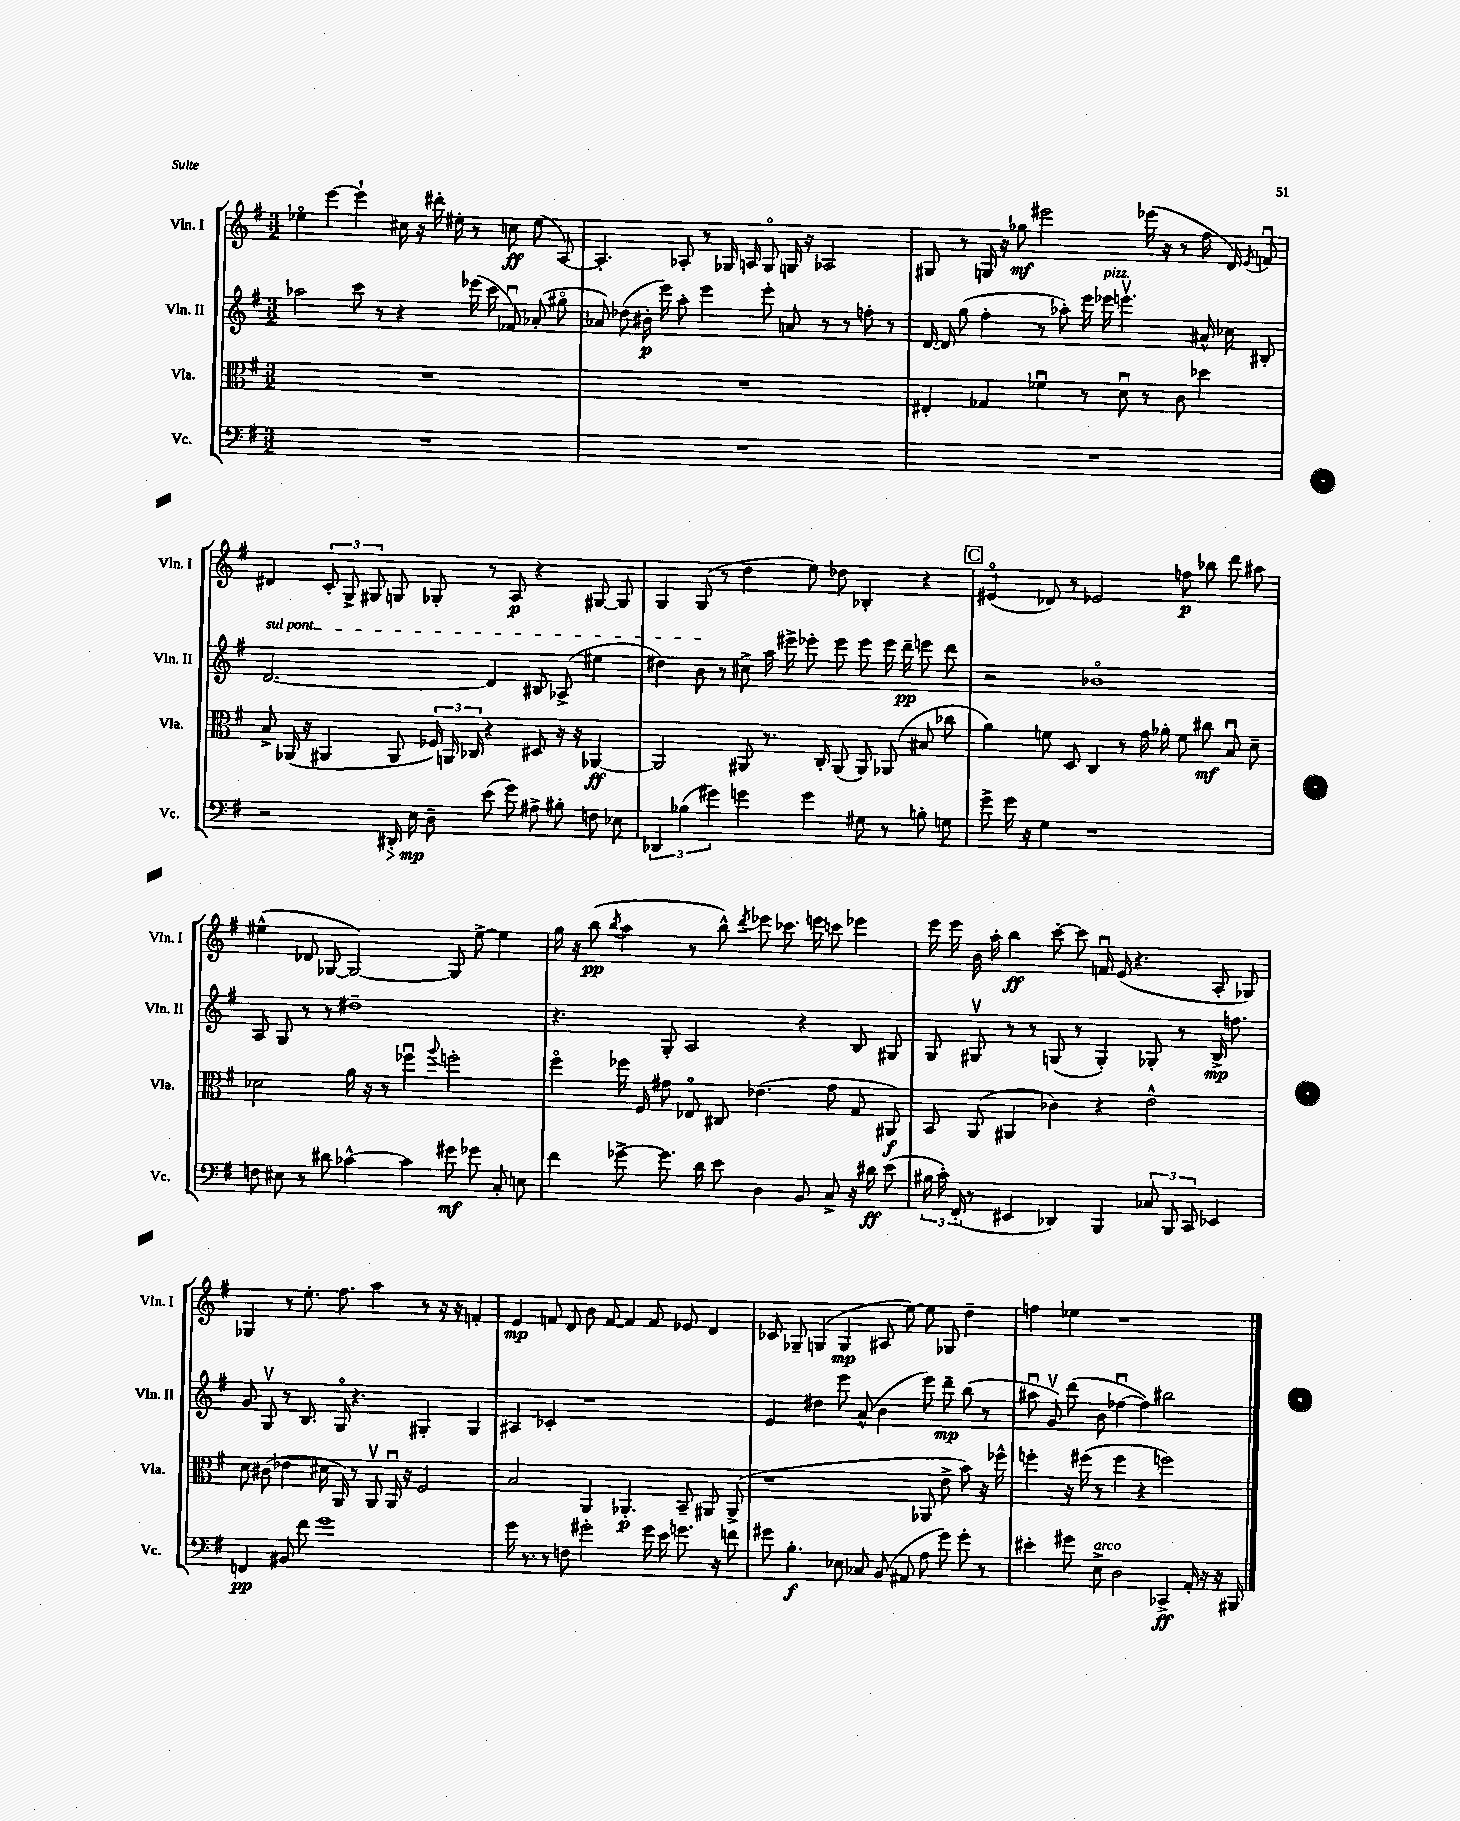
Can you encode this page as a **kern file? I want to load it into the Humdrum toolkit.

**kern	**kern	**kern	**kern
*staff4	*staff3	*staff2	*staff1
*clefF4	*clefC3	*clefG2	*clefG2
*k[f#]	*k[f#]	*k[f#]	*k[f#]
*M3/2	*M3/2	*M3/2	*M3/2
1.r	1.r	2aa-	4ee-o
.	.	.	[4eee
.	.	8ccc	4eee`]
.	.	8r	.
.	.	4r	16cc#
.	.	.	16r
.	.	.	16ddd#'
.	.	.	16ee#'
.	.	(16eee-	8r
.	.	16ccc	.
.	.	8f-u)	8cc
.	.	(8a-'	(8ee#
.	.	8gg#o	[8A)
=	=	=	=
1.r	1.r	8a-)	4.A']
.	.	(8dd-	.
.	.	16b#'	.
.	.	16eee)	.
.	.	8aa'	8A-'
.	.	4eee	8r
.	.	.	16G-
.	.	.	16A
.	.	8eee'	8G-o
.	.	8a	16G
.	.	.	16r
.	.	8r	2A-
.	.	8r	.
.	.	8ff'	.
.	.	8r	.
=	=	=	=
1.r	4E#'	[16d	8G#
.	.	16d]	.
.	.	(8gg	8r
.	4G-	4ff#'	16G
.	.	.	16r
.	.	.	8gg-
.	4f-u	8r	2eee#
.	.	8aa-')	.
.	8r	16eee	.
.	.	16eee-	.
.	8du	4.eeev	.
.	8r	.	(16eee-
.	.	.	16r
.	8c	.	8r
.	4dd-	16a#^^	16ff#
.	.	16cc-	16d)
.	.	.	8qe
.	.	8B#'	8fu
=	=	=	=
2r	8B^	[2.d	4d#
.	(16AA-	.	.
.	16r	.	.
.	4AA#	.	12c'
.	.	.	12G^
.	.	.	12G#
16DD#'	8AA#	.	8G
16E	.	.	.
8D~	24F-)	.	8G-'
.	24AA	.	.
.	24C-	.	.
(8e	4r	4d]	8r
8g)	.	.	8A
8A#^	8D#	8B#	4r
8B#'	16r	(8A-^	.
.	16r	.	.
8F	[4AA-	4ee#	[8G#
8E-	.	.	8G#]
=	=	=	=
6DD-	2AA-]	4dd#)	4G
(6B-	.	.	.
.	.	8b	(8G
6g#)	.	.	.
.	.	8r	8r
4g	8AA#	8cc#^	4dd
.	8.r	16aa	.
.	.	16eee#^	.
4g	.	8eee-'	8ee)
.	16C'	.	.
.	(8AA#	8eee-	8dd-
8G#	8AA#)	8eee-	4B-'
8r	(8AA-	16eee-	.
.	.	16ddd~	.
8B'	8B#	8eee	4r
8G	8cc-	8ddd	.
=	=	=	=
8g^	4a)	2r	(4e#o
16g	.	.	.
16r	.	.	.
4G	8f	.	8d-)
.	8D	.	8r
1r	4C	1b-o	2e-
.	8r	.	.
.	16g	.	.
.	16a-'	.	.
.	8f	.	8ff
.	8cc#	.	8bb-
.	8Bu	.	8ddd
.	8d~	.	8aa#
=	=	=	=
8F	2d-	8A	(4ee#^^
8E#	.	8G	.
8r	.	8r	8d-
8d#	.	8r	[8G-
[4c-^^	16a	1dd#~	2G-_)
.	16r	.	.
.	8r	.	.
4c-]	4ff-u	.	.
.	8qqaa	.	.
8g#	2ff'	.	8G-]
8g-	.	.	[8ee#^
8C'	.	.	4ee#]
8E	.	.	.
=	=	=	=
4f#	4ff#o	4.r	16gg
.	.	.	16r
.	.	.	(8bb
.	.	.	8qbb
[8g-^	16ff-	.	4aa
.	16F#	.	.
8.g-]	8g#	8G'	.
.	8E-o	2A	8r
16d	.	.	.
8e	8C#	.	8bb^^)
.	.	.	8qddd
4D	(4.e-	.	8eee-
.	.	.	8.ccc-
8BB	.	4r	.
.	.	.	16eee
8C^	8g#	.	8ccc
16r	8G	8B	4eee-
16d#	.	.	.
(8e	8AA#)	8G#	.
=	=	=	=
24B#	8BB	8G	16eee
24c')	.	.	.
.	.	.	16eee
(24FF#'	.	.	.
8r	(8AA	8G#v	16b
.	.	.	16aa'
4EE#	4AA#	8r	4bb
.	.	8r	.
4DD-)	4c-)	(8G	[8ccc'
.	.	8r	8ccc]
4BBB	4r	4G')	16fu
.	.	.	(16e
.	.	.	4.r
12C-	2e^^	8G-'	.
12BBB	.	.	.
.	.	8r	.
12CC	.	.	.
4EE-	.	16B^	8A'
.	.	8.ff	.
.	.	.	8G-)
=	=	=	=
4FF	8d	8g	4G-
.	(8c#	8Gv	.
8BB#	4e-	8r	8r
8f#	.	8.B	8.ee'
1g	16d#	.	.
.	16AA)	16Go	8.ff#
.	8r	4.r	.
.	8AAv	.	4aa
.	16AAu	.	.
.	16r	.	.
.	2F#	4G#'	8r
.	.	.	16r
.	.	.	16r
.	.	4G#	4f'
=	=	=	=
16g	2B	4A#	4e
8.r	.	.	.
8r	.	4c-'	8f
8F	.	.	8d
2g#'	4AA	1r	8b
.	.	.	[8f
.	4.AA-'	.	4f]
16g#	.	.	8f
16e	.	.	.
8.g	8BB~	.	8e-
.	8AA#	.	4d
16r	.	.	.
8f	(8AA#^	.	.
=	=	=	=
8g#	1r	4e	8c-
4.B'	.	.	8G-~
.	.	4dd#	(4G
8E-	.	8eee	4G
8C-	.	(8a^^	.
(8BB	.	4b	8A#
8AA#	.	.	[8ee)
8A	8AA-	8eee)	8ee]
8g#)	8e^	8ddd~	8G-
8g#'	8b)	(8bb	4dd~
8r	16r	8r	.
.	16ff-^^	.	.
=	=	=	=
4e#'	4ff'	8aa#u	4ff
.	.	8gv)	.
8g#	16r	(8ddd	4ee-
.	(16ff#	.	.
8E^	8r	8b	.
2D	4ff#	[4ff-u	1r
.	4r	4ff-])	.
4CC-^	2ff)	2bb#	.
16AA'	.	.	.
16r	.	.	.
16r	.	.	.
16BBB#	.	.	.
==	==	==	==
*-	*-	*-	*-
